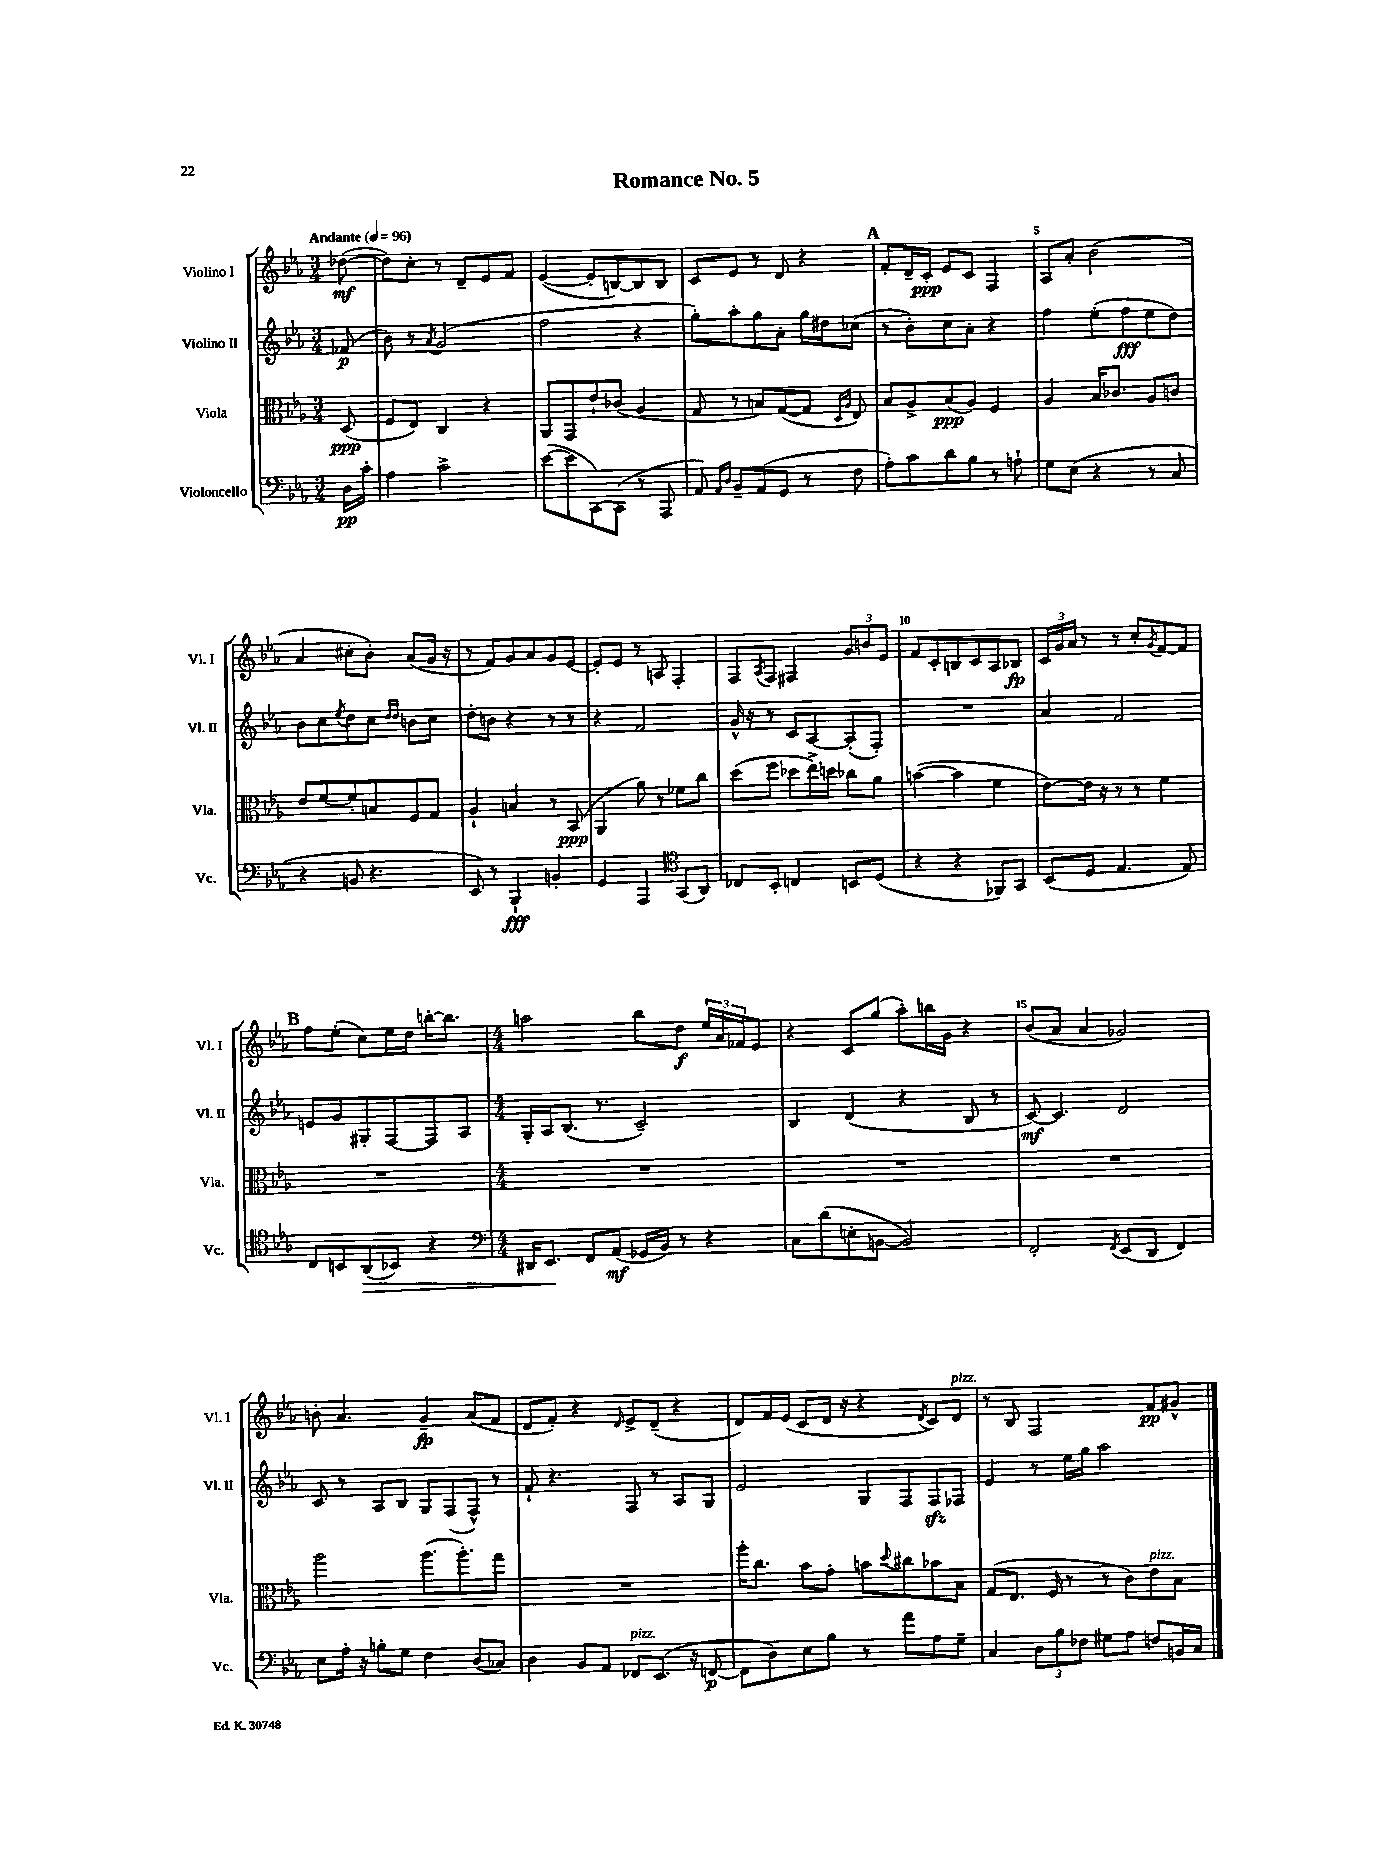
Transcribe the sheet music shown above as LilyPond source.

\header { title = "Romance No. 5" }
<<
\new StaffGroup <<
\new Staff = "s0" \with { instrumentName = "Violino I" shortInstrumentName = "Vl. I" } {
    \clef treble \key ees \major \numericTimeSignature \time 3/4 \partial 8 \tempo "Andante" 4 = 96
    des''8~\mf( |
    des''8) c''8-. r8 d'8-- ees'8 f'8 |
    ees'4~( ees'8-. b8~) b8 b8 |
    c'8 ees'8 r8 d'8 r4 |
    \mark \markup { \bold "A" } f'8-. d'16-- c'16-.\ppp ees'8 c'8 f4 |
    aes8 aes'8-. bes'2( |
    aes'4 cis''8-. bes'8-.) aes'8( g'16 r16 |
    r8 f'8) g'8 aes'8 g'8 ees'8~ |
    ees'8-. ees'8 r8 a8 f4-. |
    f8 \acciaccatura { aes8 } f8 fis4 \tuplet 3/2 { g'8 b'8 ees'8 } |
    f'8 c'8-. b8 c'8 aes8 bes8\fp |
    \tuplet 3/2 { c'16 g'16 aes'16 } r8 r8 c''8-. \acciaccatura { g'8 } f'8~ f'8 |
    \mark \markup { \bold "B" } f''8 ees''8-.( c''8) ees''16 d''16 b''16~-. b''8. |
    \numericTimeSignature \time 4/4 a''2 bes''8 d''8\f \tuplet 3/2 { ees''16 aes'16 fes'16 } ees'8 |
    r4 c'8 g''8( aes''8-.) b''16 g'16 r4 |
    bes'8( aes'8 aes'4 ges'2) |
    b'8-. aes'4. g'4--\fp aes'8( f'8 |
    d'8 f'8-.) r4 \grace { d'16 } ees'8-> d'8--( r4 |
    d'8) f'16 ees'16( c'8 d'16 r16 r4 \acciaccatura { d'8 } c'8) d'8^\markup { \italic "pizz." } |
    r8 bes8 f2 f'8\pp gis'8-^ \bar "|." |
}
\new Staff = "s1" \with { instrumentName = "Violino II" shortInstrumentName = "Vl. II" } {
    \clef treble \key ees \major \numericTimeSignature \time 3/4 \partial 8
    fes'8\p( |
    bes'8) r8 \acciaccatura { aes'8 } g'2( |
    f''2 r4 |
    g''8-.) aes''8-. g''8 aes'8-. g''16 dis''16 ces''8( |
    \mark \markup { \bold "A" } r8 bes'8-.) c''8 aes'8-. r4 |
    f''4 ees''8-.( f''8\fff ees''8 d''8) |
    bes'8 c''8 \acciaccatura { ees''8 } d''8 c''8 \grace { d''16 d''16 } b'8 c''8 |
    d''8-. b'8 r4 r8 r8 |
    r4 f'2 |
    g'16-^ r16 r8 c'8 aes8~ aes8-.( f8-.) |
    R2. |
    aes'4 f'2 |
    \mark \markup { \bold "B" } e'8 g'8 gis8-. f8~ f8 aes8 |
    \numericTimeSignature \time 4/4 g16-. aes16 bes8.( r8. c'2--) |
    bes4 d'4( r4 bes8 r8 |
    c'8~\mf) c'4. d'2 |
    c'8 r8 aes8 bes8 g8 f8( f8-^) r8 |
    f'8-! r4. f8 r8 aes8 g8 |
    ees'2 g8 f8 f8\sfz fes8 |
    ees'4 r8 ees''16 g''16 aes''2 \bar "|." |
}
\new Staff = "s2" \with { instrumentName = "Viola" shortInstrumentName = "Vla." } {
    \clef alto \key ees \major \numericTimeSignature \time 3/4 \partial 8
    d8\ppp( |
    f8 ees8) c4 r4 |
    aes,8 g,8 ees'8-! ces'8( aes4 |
    g8 r8 b8) g8~( g8 \grace { d16 aes16 } ees8) |
    \mark \markup { \bold "A" } bes8 aes8-> bes8\ppp( aes8) f4 |
    aes4 bes16 ces'8. aes8 c'8 |
    ees'8 f'8~ f'8-. b8 f8 g8 |
    aes4-! b4 r8 bes,8\ppp( |
    aes,4 aes'8) r8 fes'8 c''8 |
    d''8( f''8 des''8 ees''16->) d''16 ces''8 aes'8 |
    b'4~( b'4 f'4 |
    ees'8~) ees'16 r16 r8 r8 f'4 |
    \mark \markup { \bold "B" } R2. |
    \numericTimeSignature \time 4/4 R1 |
    R1 |
    R1 |
    aes''2 aes''8.( aes''8.-.) g''8 |
    R1 |
    aes''16-. c''8. bes'8 g'8-. b'8 \appoggiatura { d''8 } cis''8 bes'8 bes8 |
    g8( ees8. f16 r8 r8 c'8) ees'8^\markup { \italic "pizz." } bes8 \bar "|." |
}
\new Staff = "s3" \with { instrumentName = "Violoncello" shortInstrumentName = "Vc." } {
    \clef bass \key ees \major \numericTimeSignature \time 3/4 \partial 8
    d16\pp c'16-. |
    aes4 c'2-> |
    ees'8~( ees'8 c,8~) c,8( r8 aes,,8 |
    aes,8) \grace { aes,16 d16 } bes,8-- aes,8( g,8 r8 f8 |
    \mark \markup { \bold "A" } aes8-.) c'8 d'8 bes8 r8 a8-! |
    g8 ees8( r4 r8 c8 |
    r4 b,8 r4. |
    ees,8) r8 bes,,4-!\fff b,4-. |
    g,4 aes,,4 \clef tenor g,8( aes,8) |
    ces8 bes,8-. c4 b,8 d8( |
    r4 r4 fes,8) g,8 |
    bes,8( d8 ees4. ees8) |
    \mark \markup { \bold "B" } c8 b,8 aes,8\>( bes,8) r4 |
    \numericTimeSignature \time 4/4 \clef bass dis,16 ees,8.\! f,8 aes,8\mf( ges,16 bes,16) r8 r4 |
    c8 d'8( e8-. b,8~ b,2) |
    f,2-. \acciaccatura { f,8 } ees,8( d,8 f,4) |
    ees8 aes16-. r16 b8-. g8 f4 d8( ces8) |
    d4 bes,8 aes,8 fes,8^\markup { \italic "pizz." } ees,8.( r16 f,8~\p |
    f,8 d8) ees8 bes8 r8 aes'8 aes8 g8-- |
    c4 \tuplet 3/2 { d8 bes8 fes8 } gis8 aes8 f8 b,16 c16 \bar "|." |
}
>>
>>
\layout { \context { \Score \override BarNumber.break-visibility = ##(#f #t #t) barNumberVisibility = #(every-nth-bar-number-visible 5) } }
